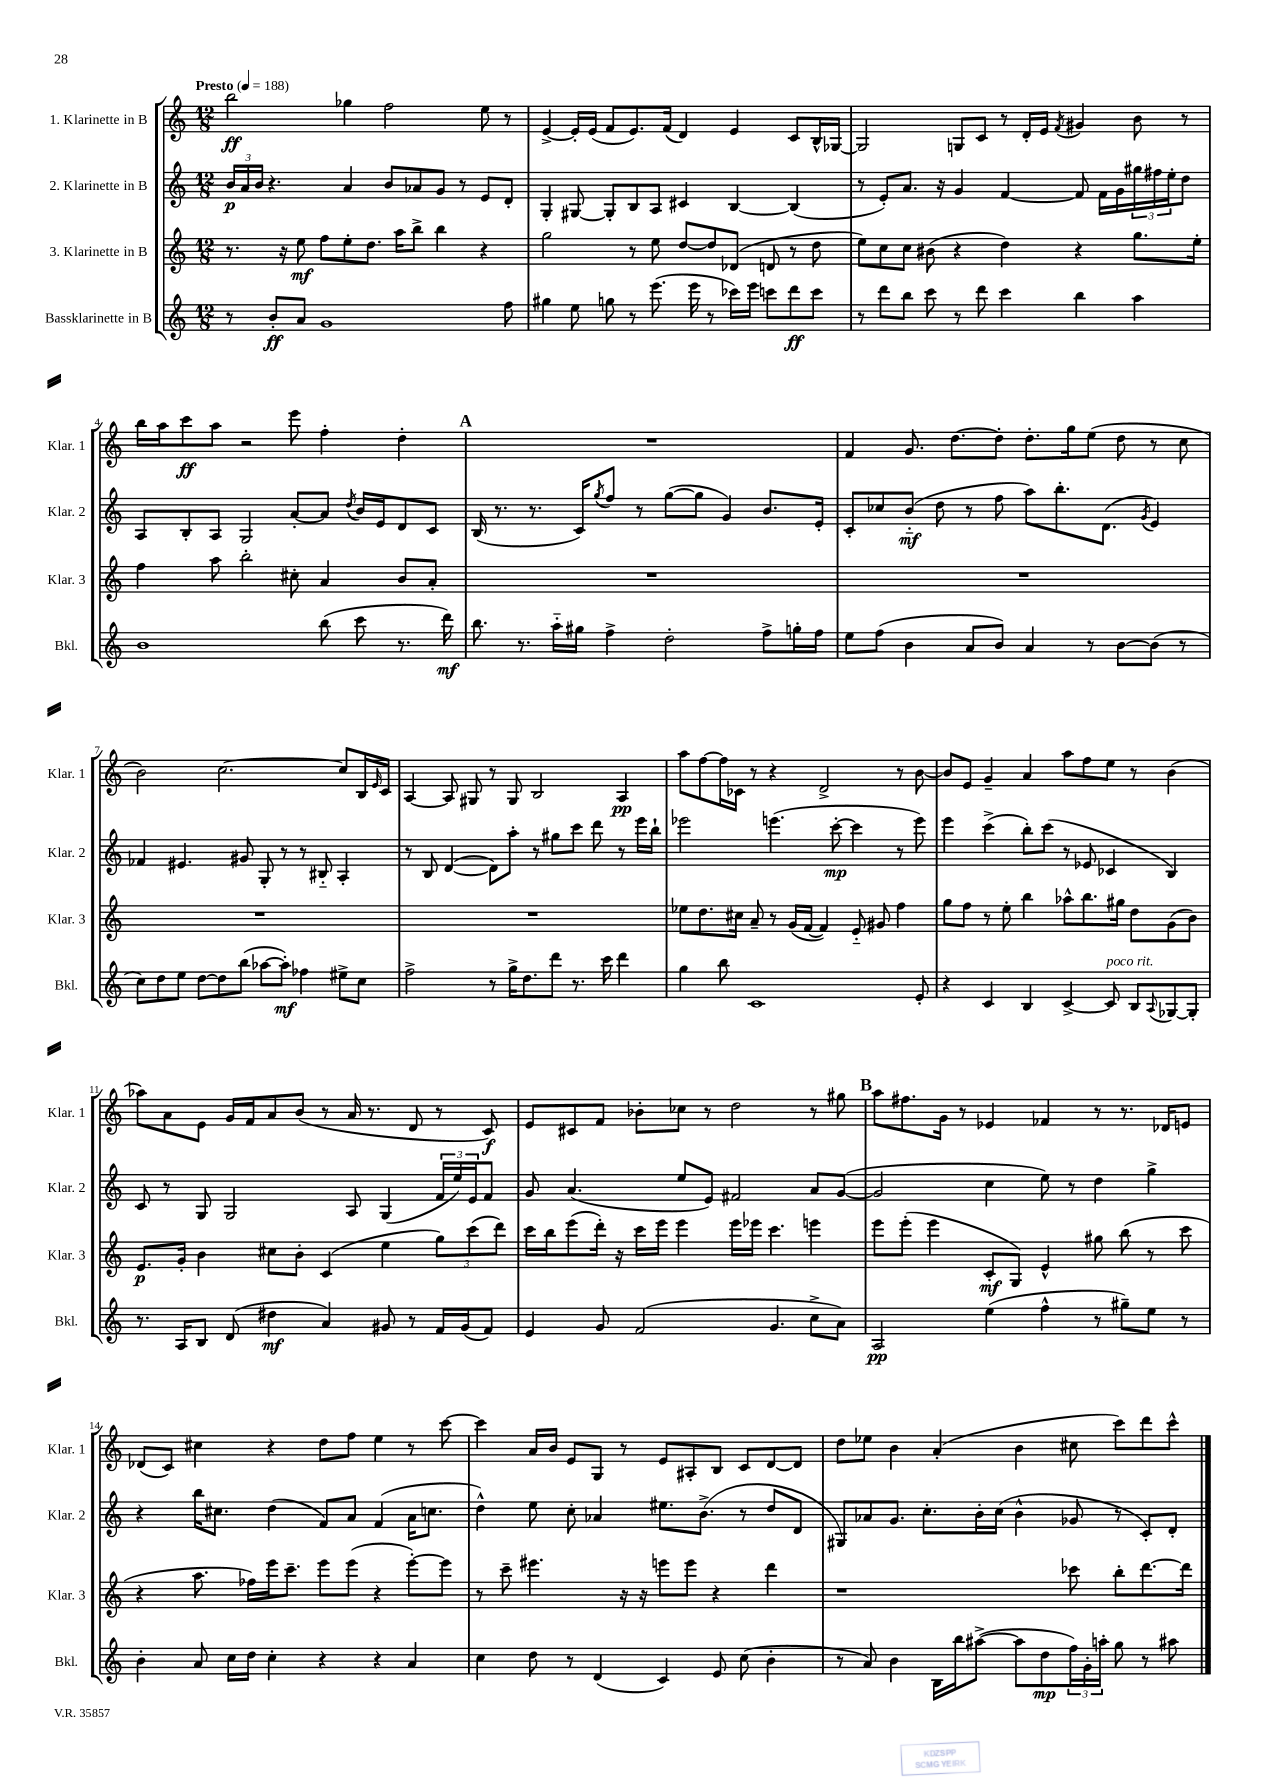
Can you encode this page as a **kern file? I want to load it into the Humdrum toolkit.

**kern	**dynam	**kern	**dynam	**kern	**dynam	**kern	**dynam
*part4	*part4	*part3	*part3	*part2	*part2	*part1	*part1
*staff4	*staff4	*staff3	*staff3	*staff2	*staff2	*staff1	*staff1
*I"Bassklarinette in B	*	*I"3. Klarinette in B	*	*I"2. Klarinette in B	*	*I"1. Klarinette in B	*
*I'Bkl.	*	*I'Klar. 3	*	*I'Klar. 2	*	*I'Klar. 1	*
*clefG2	*	*clefG2	*	*clefG2	*	*clefG2	*
*k[]	*	*k[]	*	*k[]	*	*k[]	*
*M12/8	*	*M12/8	*	*M12/8	*	*M12/8	*
*MM188	*	*MM188	*	*MM188	*	*MM188	*
=1	=1	=1	=1	=1	=1	=1	=1
!	!	!	!	!	!	!LO:TX:a:B:t=Presto	!
8r	.	8.r	.	24b/LL	p	2bb\	ff
.	.	.	.	24a/	.	.	.
.	.	.	.	24b/JJ	.	.	.
8b'/L	ff	.	.	4.r	.	.	.
.	.	16r	.	.	.	.	.
8a/J	.	8ee\	mf	.	.	.	.
1g	.	8ff\L	.	.	.	.	.
.	.	8ee'\	.	4a/	.	4gg-X\	.
.	.	8.dd\J	.	.	.	.	.
.	.	.	.	8b/L	.	2ff\	.
.	.	16aa\KL	.	.	.	.	.
.	.	8bb^\J	.	8a-X/	.	.	.
.	.	4bb\	.	8g/J	.	.	.
.	.	.	.	8r	.	.	.
.	.	4r	.	8e/L	.	8ee\	.
8ff\	.	.	.	8d'/J	.	8r	.
=2	=2	=2	=2	=2	=2	=2	=2
4gg#X\	.	2gg\	.	4G'/	.	[4e^/	.
8ee\	.	.	.	[8G#X/	.	16e'/LL]	.
.	.	.	.	.	.	(16e/JJ	.
8ggn\	.	.	.	8G#'/L]	.	8f/L	.
8r	.	8r	.	8B/	.	8.e/)	.
(8.eee\	.	8ee\	.	8A/J	.	.	.
.	.	.	.	.	.	(16f/Jk	.
.	.	[8dd/L	.	4c#X/	.	4d/)	.
16eee\	.	.	.	.	.	.	.
8r	.	8dd/]	.	.	.	.	.
16ccc-X\LL)	.	(8d-X/J	.	[4B/	.	4e/	.
16eee\JJ	.	.	.	.	.	.	.
8cccn\L	.	8dn/	.	.	.	.	.
8ddd\	ff	8r	.	(4B/]	.	8c/L	.
8ccc\J	.	8dd\	.	.	.	16B^^/L	.
.	.	.	.	.	.	[16G-X/JJ	.
=3	=3	=3	=3	=3	=3	=3	=3
8r	.	8ee\L)	.	8r	.	2G-/]	.
8ddd\L	.	8cc\	.	8e'/L)	.	.	.
8bb\J	.	8cc\J	.	8.a/J	.	.	.
8ccc\	.	(8b#X\	.	.	.	.	.
.	.	.	.	16r	.	.	.
8r	.	4r	.	4g/	.	8Gn/L	.
8ddd\	.	.	.	.	.	8c/J	.
4ccc\	.	4dd\)	.	[4f/	.	8r	.
.	.	.	.	.	.	16d'/LL	.
.	.	.	.	.	.	16e/JJ	.
.	.	.	.	.	.	8qf/	.
4bb\	.	4r	.	8f/]	.	4g#X/	.
.	.	.	.	16f\LL	.	.	.
.	.	.	.	16g\	.	.	.
4aa\	.	8.gg\L	.	24gg#X\	.	8b\	.
.	.	.	.	24ff#X\	.	.	.
.	.	.	.	24ee'\J	.	.	.
.	.	.	.	8dd\J	.	8r	.
.	.	16ee'\Jk	.	.	.	.	.
!!LO:LB:g=z
=4	=4	=4	=4	=4	=4	=4	=4
1b	.	4ff\	.	8A/L	.	16bb\LL	.
.	.	.	.	.	.	16aa\J	.
.	.	.	.	8B'/	.	8ccc\	ff
.	.	8aa\	.	8A/J	.	8aa\J	.
.	.	2bb'\	.	2G/	.	2r	.
.	.	8cc#X'\	.	[8a'/L	.	8eee\	.
(8bb\	.	4a/	.	8a/J]	.	4ff'\	.
.	.	.	.	8qdd/	.	.	.
8ccc\	.	.	.	16b/LL	.	.	.
.	.	.	.	16e/J	.	.	.
8.r	.	8b/L	.	8d/	.	4dd'\	.
.	.	8a'/J	.	8c/J	.	.	.
16ddd\)	mf	.	.	.	.	.	.
!!LO:REH:place=s1:t=A
=5	=5	=5	=5	=5	=5	=5	=5
8.bb\	.	1.r	.	(16B/	.	1.r	.
.	.	.	.	8.r	.	.	.
8.r	.	.	.	.	.	.	.
.	.	.	.	8.r	.	.	.
16aa\LL	.	.	.	.	.	.	.
16gg#X\JJ	.	.	.	16c/KL)	.	.	.
.	.	.	.	8qgg/	.	.	.
4ff^\	.	.	.	8ff/J	.	.	.
.	.	.	.	8r	.	.	.
2dd'\	.	.	.	([8gg\L	.	.	.
.	.	.	.	8gg\J]	.	.	.
.	.	.	.	4g/)	.	.	.
8ff^\L	.	.	.	8.b/L	.	.	.
16ggn'\L	.	.	.	.	.	.	.
16ff\JJ	.	.	.	16e'/Jk	.	.	.
=6	=6	=6	=6	=6	=6	=6	=6
8ee\L	.	1.r	.	8c'/L	.	4f/	.
(8ff\J	.	.	.	8cc-X/	.	.	.
4b\	.	.	.	(8b/J	mf	8.g/	.
.	.	.	.	8dd\	.	.	.
.	.	.	.	.	.	[8.dd\L	.
8a/L	.	.	.	8r	.	.	.
8b/J)	.	.	.	8ff\	.	8dd'\J]	.
4a/	.	.	.	8aa\L)	.	8.dd'\L	.
.	.	.	.	8.bb'\	.	.	.
.	.	.	.	.	.	16gg\k	.
8r	.	.	.	.	.	(8ee\J	.
.	.	.	.	(8.d\J	.	.	.
[8b\L	.	.	.	.	.	8dd\	.
.	.	.	.	8qg/	.	.	.
(8b\J]	.	.	.	4e/)	.	8r	.
8r	.	.	.	.	.	8cc\	.
!!LO:LB:g=z
=7	=7	=7	=7	=7	=7	=7	=7
8cc\L)	.	1.r	.	4f-X/	.	2b\)	.
8dd\	.	.	.	.	.	.	.
8ee\J	.	.	.	4.e#X/	.	.	.
[8dd\L	.	.	.	.	.	.	.
8dd\]	.	.	.	.	.	[2.cc\	.
(8bb\J	.	.	.	8g#X/	.	.	.
[8aa-X\L	.	.	.	8G'/	.	.	.
8aa-'\J])	mf	.	.	8r	.	.	.
4ff-X\	.	.	.	8r	.	.	.
.	.	.	.	8B#X/	.	.	.
8ee#X^\L	.	.	.	4A'/	.	8cc/L]	.
8cc\J	.	.	.	.	.	16B/L	.
.	.	.	.	.	.	16qqe/	.
.	.	.	.	.	.	16c/JJ	.
=8	=8	=8	=8	=8	=8	=8	=8
2ff^\	.	1.r	.	8r	.	[4A/	.
.	.	.	.	8B/	.	.	.
.	.	.	.	([4d/	.	8A/]	.
.	.	.	.	.	.	8G#X/	.
8r	.	.	.	8d\L])	.	8r	.
16gg^\KL	.	.	.	8aa'\J	.	8G#/	.
8.dd\	.	.	.	.	.	.	.
.	.	.	.	8r	.	2B/	.
8ddd\J	.	.	.	8gg#X\L	.	.	.
8.r	.	.	.	8ccc\J	.	.	.
.	.	.	.	8ddd\	.	.	.
16ccc\	.	.	.	.	.	.	.
4ddd\	.	.	.	8r	.	4A/	pp
.	.	.	.	16eee\LL	.	.	.
.	.	.	.	16bb`\JJ	.	.	.
=9	=9	=9	=9	=9	=9	=9	=9
4gg\	.	8ee-X\L	.	2eee-X\	.	8aa\L	.
.	.	8.dd\	.	.	.	[8ff\	.
8bb\	.	.	.	.	.	16ff\L]	.
.	.	16cc#X\Jk	.	.	.	16c-X\JJ	.
1c	.	8a~/	.	.	.	8r	.
.	.	8r	.	(4.eeen\	.	4r	.
.	.	(16g/LL	.	.	.	.	.
.	.	[16f/JJ	.	.	.	.	.
.	.	4f/])	.	.	.	2d^/	.
.	.	.	.	[8ccc'\	mp	.	.
.	.	8e/	.	4ccc\]	.	.	.
.	.	8g#X/	.	.	.	.	.
.	.	4ff\	.	8r	.	8r	.
8e'/	.	.	.	8eee\)	.	[8b\	.
=10	=10	=10	=10	=10	=10	=10	=10
4r	.	8gg\L	.	4eee\	.	8b/L]	.
.	.	8ff\J	.	.	.	8e/J	.
4c/	.	8r	.	(4ccc^\	.	4g~/	.
.	.	8ee'\	.	.	.	.	.
4B/	.	4bb\	.	8bb'\L)	.	4a/	.
.	.	.	.	(8ccc\J	.	.	.
[4c^/	.	8aa-X^^\L	.	8r	.	8aa\L	.
.	.	8.bb\	.	8e-X/	.	8ff\	.
!LO:TX:a:i:t=poco rit.	!	!	!	!	!	!	!
8c/]	.	.	.	4c-X/	.	8ee\J	.
.	.	16gg#X\Jk	.	.	.	.	.
8B/L	.	8dd\L	.	.	.	8r	.
8qqA/	.	.	.	.	.	.	.
[8G-X/	.	(8g\	.	4B/)	.	(4b\	.
8G-'/J]	.	8b\J)	.	.	.	.	.
!!LO:LB:g=z
=11	=11	=11	=11	=11	=11	=11	=11
8.r	.	8.e/L	p	8c/	.	8aa-X\L)	.
.	.	.	.	8r	.	8a\	.
16A/KL	.	16g'/Jk	.	.	.	.	.
8B/J	.	4b\	.	8G/	.	8e\J	.
(8d/	.	.	.	2G/	.	16g/LL	.
.	.	.	.	.	.	16f/J	.
4dd#X\	mf	8cc#X\L	.	.	.	8a/	.
.	.	8b'\J	.	.	.	(8b/J	.
4a/)	.	(4c/	.	.	.	8r	.
.	.	.	.	8A/	.	16a/	.
.	.	.	.	.	.	8.r	.
8g#X/	.	4ee\	.	(4G/	.	.	.
8r	.	.	.	.	.	8d/	.
16f/LL	.	12gg\L)	.	24f/LL	.	8r	.
.	.	.	.	24ee/)	.	.	.
(16g#/J	.	.	.	.	.	.	.
.	.	(12ccc\	.	24e/J	.	.	.
8f/J)	.	.	.	8f/J	.	8c/)	f
.	.	12ddd\J)	.	.	.	.	.
=12	=12	=12	=12	=12	=12	=12	=12
4e/	.	16ccc\LL	.	8g/	.	8e/L	.
.	.	16bb\J	.	.	.	.	.
.	.	(8eee\	.	(4.a/	.	8c#X/	.
8g/	.	16ddd'\Jk)	.	.	.	8f/J	.
.	.	16r	.	.	.	.	.
(2f/	.	16ccc\LL	.	.	.	8b-X'\L	.
.	.	16eee\JJ	.	.	.	.	.
.	.	4eee\	.	8ee/L	.	8cc-X\J	.
.	.	.	.	8e/J)	.	8r	.
.	.	16eee\LL	.	2f#X/	.	2dd\	.
.	.	16eee-X\JJ	.	.	.	.	.
4.g/	.	4.ccc\	.	.	.	.	.
8cc^\L	.	4eeen\	.	8a/L	.	8r	.
8a\J)	.	.	.	([8g/J	.	8gg#X\	.
!!LO:REH:place=s1:t=B
=13	=13	=13	=13	=13	=13	=13	=13
2A/	pp	8eee\L	.	2g/]	.	8aa\L	.
.	.	(8eee'\J	.	.	.	8.ff#X\	.
.	.	4eee\	.	.	.	.	.
.	.	.	.	.	.	16g\Jk	.
.	.	.	.	.	.	8r	.
(4ee\	.	8c'/L	mf	4cc\	.	4e-X/	.
.	.	8G/J)	.	.	.	.	.
4ff^^\	.	4e^^/	.	8ee\)	.	4f-X/	.
.	.	.	.	8r	.	.	.
8r	.	8gg#X\	.	4dd\	.	8r	.
8gg#X~\L)	.	(8bb\	.	.	.	8.r	.
8ee\J	.	8r	.	4gg^\	.	.	.
.	.	.	.	.	.	16d-X/KL	.
8r	.	8ccc\	.	.	.	8en/J	.
!!LO:LB:g=z
=14	=14	=14	=14	=14	=14	=14	=14
4b'\	.	4r	.	4r	.	(8d-X/L	.
.	.	.	.	.	.	8c/J)	.
8a/	.	8.aa\	.	16bb\KL	.	4cc#X\	.
.	.	.	.	8.cc#X\J	.	.	.
16cc\LL	.	.	.	.	.	.	.
16dd\JJ	.	16ff-X\LL)	.	.	.	.	.
4cc'\	.	16eee\J	.	(4dd\	.	4r	.
.	.	8.ccc~\J	.	.	.	.	.
4r	.	8eee\L	.	8f/L)	.	8dd\L	.
.	.	(8eee\J	.	8a/J	.	8ff\J	.
4r	.	4r	.	(4f/	.	4ee\	.
4a/	.	[8eee'\L)	.	16a\KL	.	8r	.
.	.	.	.	8.ccn\J	.	.	.
.	.	8eee\J]	.	.	.	[8ccc\	.
=15	=15	=15	=15	=15	=15	=15	=15
4cc\	.	8r	.	4dd^^\)	.	4ccc\]	.
.	.	8ccc~\	.	.	.	.	.
8dd\	.	4.eee#X\	.	8ee\	.	16a/LL	.
.	.	.	.	.	.	16b/JJ	.
8r	.	.	.	8cc'\	.	8e/L	.
(4d/	.	.	.	4a-X/	.	8G/J	.
.	.	16r	.	.	.	8r	.
.	.	16r	.	.	.	.	.
4c/)	.	8eeen\L	.	8.ee#X\L	.	8e/L	.
.	.	8eee\J	.	.	.	8A#X'/	.
.	.	.	.	(8.b^\J	.	.	.
8e/	.	4r	.	.	.	8B/J	.
(8cc\	.	.	.	8r	.	8c/L	.
4b'\	.	4ddd\	.	8dd/L	.	[8d/	.
.	.	.	.	8d/J	.	8d/J]	.
=16	=16	=16	=16	=16	=16	=16	=16
8r	.	1r	.	8G#X/L)	.	8dd\L	.
8a/)	.	.	.	8a-X/	.	8ee-X\J	.
4b\	.	.	.	8.g/J	.	4b\	.
.	.	.	.	8.cc'\L	.	.	.
16B\LL	.	.	.	.	.	(4a'/	.
16bb\J	.	.	.	.	.	.	.
([8aa#X^\J	.	.	.	16b'\L	.	.	.
.	.	.	.	(16cc\JJ	.	.	.
8aa#\L]	.	.	.	4b^^\	.	4b\	.
8dd\	mp	.	.	.	.	.	.
24ff\L)	.	8ccc-X\	.	8g-X/	.	8cc#X\	.
24g'\	.	.	.	.	.	.	.
24aan'\JJ	.	.	.	.	.	.	.
8gg\	.	8bb'\L	.	8r	.	8ccc\L)	.
8r	.	[8.ddd\	.	8c'/L)	.	8ddd\	.
8aa#X\	.	.	.	8d'/J	.	8ccc^^\J	.
.	.	16ddd\Jk]	.	.	.	.	.
==	==	==	==	==	==	==	==
*-	*-	*-	*-	*-	*-	*-	*-
